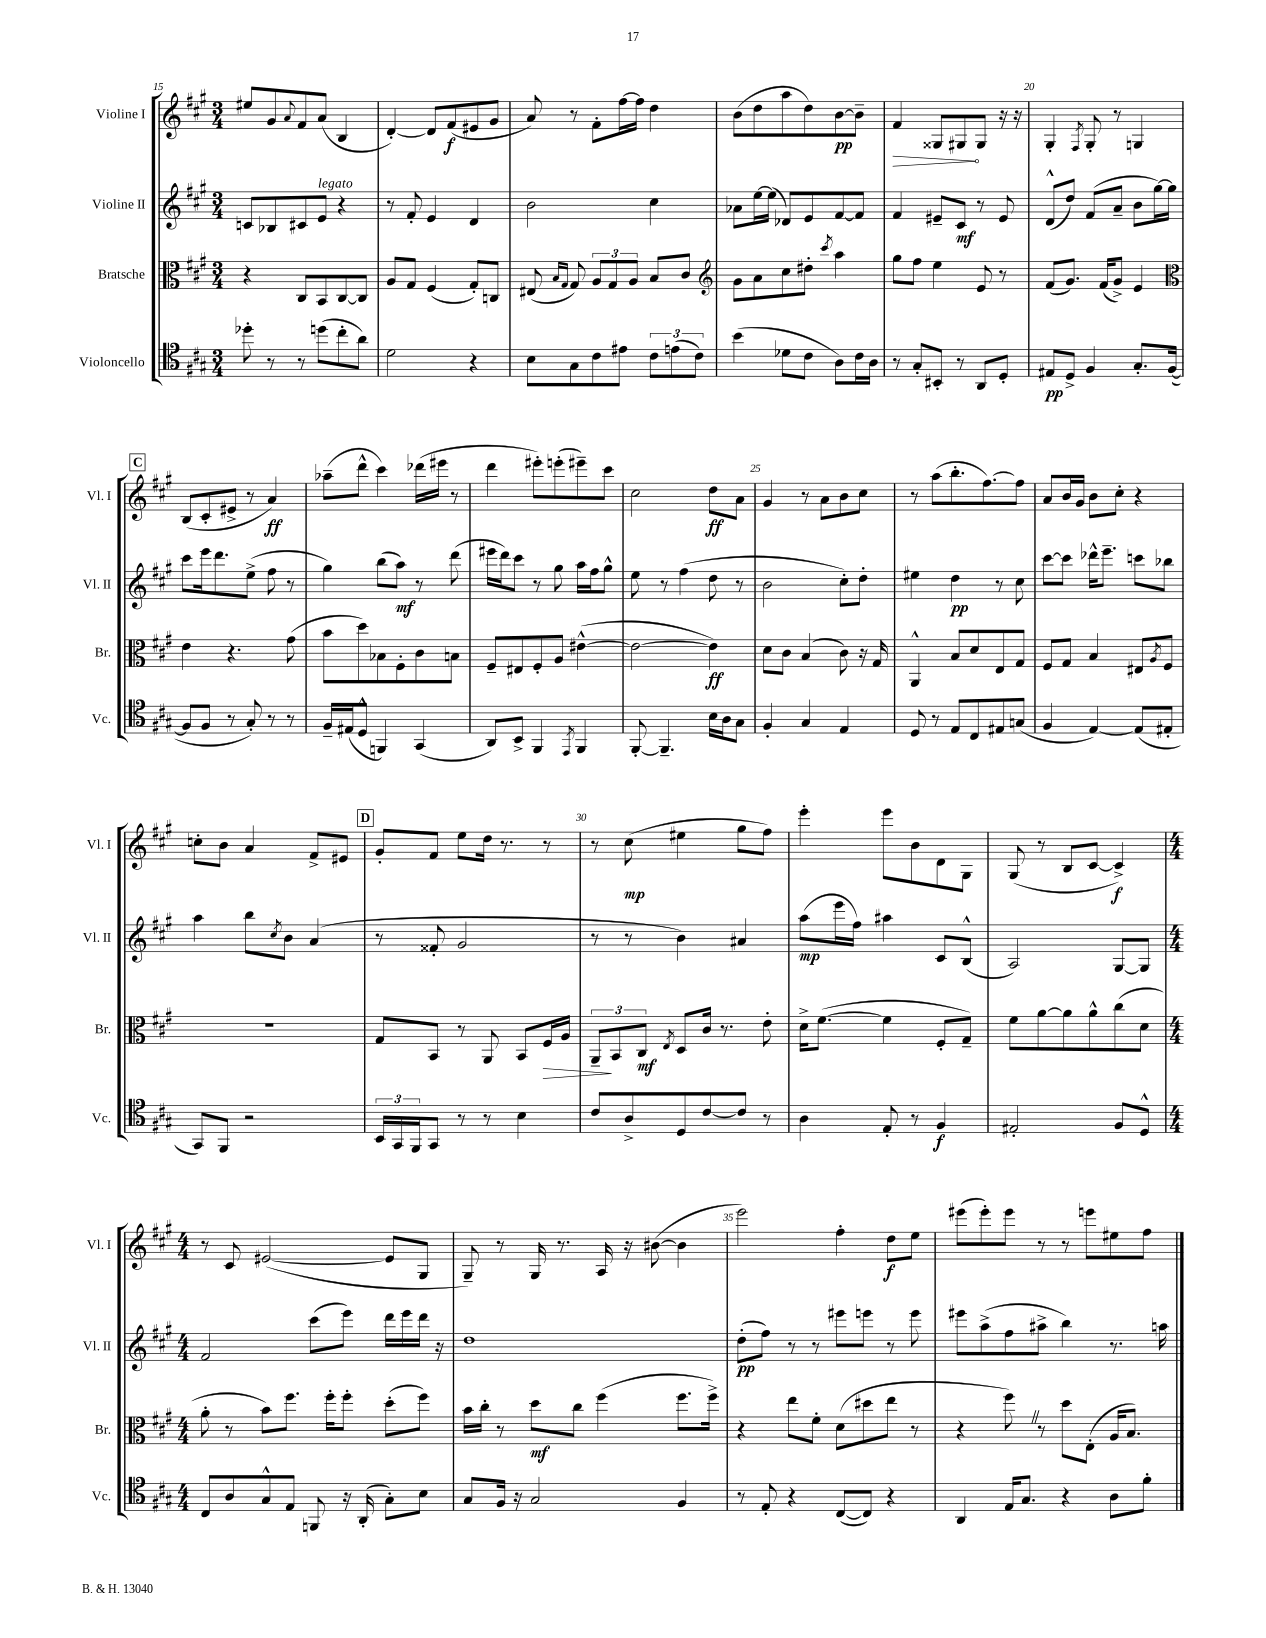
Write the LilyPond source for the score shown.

<<
\new StaffGroup <<
\new Staff = "s0" \with { instrumentName = "Violine I" shortInstrumentName = "Vl. I" } {
    \clef treble \key a \major \numericTimeSignature \time 3/4
    eis''8 gis'8 \appoggiatura { a'8 } fis'8 a'8( b4 |
    d'4~-.) d'8 fis'8\f( eis'8 gis'8 |
    a'8) r8 fis'8-. fis''16~ fis''16 d''4 |
    b'8( d''8 a''8 d''8) b'8~\pp b'8-- |
    \once \override Hairpin.circled-tip = ##t fis'4\> gisis8 gis8\! gis8 r16 r16 |
    gis4-. \acciaccatura { fis8 } gis8-. r8 g4 |
    \mark \markup { \box "C" } b8( cis'8-. eis'8-> r8 a'4\ff) |
    aes''8--( d'''8-^ cis'''4) des'''16( eis'''16 r8 |
    d'''4 eis'''8-.) e'''8-.( eis'''8--) cis'''8 |
    cis''2 d''8\ff a'8 |
    gis'4 r8 a'8 b'8 cis''8 |
    r8 a''8( b''8.-. fis''8.~) fis''8 |
    a'8 b'16 gis'16 b'8 cis''8-. r4 |
    c''8-. b'8 a'4 fis'8-> eis'8 |
    \mark \markup { \box "D" } gis'8-. fis'8 e''8 d''16 r8. r8 |
    r8 cis''8\mp( eis''4 gis''8 fis''8) |
    e'''4-. e'''8 b'8 d'8 gis8 |
    gis8( r8 b8 cis'8~ cis'4->\f) |
    \numericTimeSignature \time 4/4 r8 cis'8 eis'2~( eis'8 gis8 |
    gis8--) r8 gis16 r8. a16 r16 bis'8~( bis'4 |
    e'''2) fis''4-. d''8\f e''8 |
    eis'''8( eis'''8-.) eis'''8 r8 r8 e'''8 eis''8 fis''8 \bar "|." |
}
\new Staff = "s1" \with { instrumentName = "Violine II" shortInstrumentName = "Vl. II" } {
    \clef treble \key a \major \numericTimeSignature \time 3/4
    c'8 bes8 cis'8 e'8^\markup { \italic "legato" } r4 |
    r8 fis'8-. e'4 d'4 |
    b'2 cis''4 |
    aes'8 e''16~ e''16( des'8) e'8 fis'8~ fis'8 |
    fis'4 eis'8-- cis'8\mf r8 eis'8 |
    d'8-^( d''8) fis'8( a'8-- b'8 gis''16~) gis''16 |
    \mark \markup { \box "C" } cis'''8 e'''16 d'''8. e''8->( fis''8 r8 |
    gis''4) b''8( a''8\mf) r8 d'''8( |
    eis'''16 d'''16) cis'''8 r8 gis''8 a''16 fis''16 gis''8-^ |
    e''8 r8 fis''4( d''8 r8 |
    b'2 cis''8-.) d''8-. |
    eis''4 d''4\pp r8 cis''8 |
    cis'''8~ cis'''8 des'''16-^ e'''8.-- c'''8 bes''8 |
    a''4 b''8 \acciaccatura { cis''8 } b'8 a'4( |
    \mark \markup { \box "D" } r8 fisis'8-. gis'2 |
    r8 r8 b'4) ais'4 |
    a''8\mp( e'''16 fis''16) ais''4 cis'8 b8-^( |
    a2) gis8~ gis8 |
    \numericTimeSignature \time 4/4 fis'2 cis'''8( e'''8) d'''16 e'''16 d'''16 r16 |
    d''1 |
    d''8-.\pp( fis''8) r8 r8 eis'''8 e'''8 r8 e'''8 |
    eis'''8 a''8->( fis''8 ais''8-> b''4) r8. a''16 \bar "|." |
}
\new Staff = "s2" \with { instrumentName = "Bratsche" shortInstrumentName = "Br." } {
    \clef alto \key a \major \numericTimeSignature \time 3/4
    r4 cis8 b,8 cis8~ cis8 |
    a8 gis8 fis4( gis8-.) c8 |
    eis8( \grace { b16 gis16 } gis8) \tuplet 3/2 { a8 gis8 a8 } b8 cis'8 |
    \clef treble gis'8 a'8 cis''8 dis''8-. \acciaccatura { cis'''8 } a''4 |
    gis''8 fis''8 e''4 e'8 r8 |
    fis'8( gis'8.) fis'16( gis'8->) e'4 |
    \mark \markup { \box "C" } \clef alto e'4 r4. gis'8( |
    b'8 d''8) bes8 fis8-. cis'8 b8 |
    fis8-- eis8 fis8-. a8 eis'4~-^( |
    eis'2~ eis'4\ff) |
    d'8 cis'8 b4( cis'8) r16 gis16 |
    a,4-^ b8 d'8 e8 gis8 |
    fis8 gis8 b4 eis8 \acciaccatura { a8 } fis8 |
    R2. |
    \mark \markup { \box "D" } gis8 b,8 r8 a,8 b,8 fis16\> a16 |
    \tuplet 3/2 { a,8--\! b,8 cis8\mf } \acciaccatura { e8 } d8 cis'16 r8. e'8-. |
    d'16-> fis'8.~( fis'4 fis8-. gis8--) |
    fis'8 a'8~ a'8 a'8-^ cis''8( d'8 |
    \numericTimeSignature \time 4/4 a'8-. r8 b'8) fis''8. fis''16-. fis''8-. d''8-.( fis''8) |
    b'16 cis''16-. r8 d''8\mf cis''8 fis''4( fis''8. fis''16->) |
    r4 e''8 fis'8-. d'8( dis''8 e''8 r8 |
    r4 fis''8) \once \override BreathingSign.text = \markup { \musicglyph "scripts.caesura.straight" } \breathe r8 d''8 e8-.( a16 b8.) \bar "|." |
}
\new Staff = "s3" \with { instrumentName = "Violoncello" shortInstrumentName = "Vc." } {
    \clef tenor \key a \major \numericTimeSignature \time 3/4
    des''8-. r8 r8 d''8( cis''8-. a'8) |
    d'2 r4 |
    b8 gis8 cis'8 eis'8 \tuplet 3/2 { cis'8 e'8( cis'8) } |
    b'4( des'8 cis'8 a8) cis'16 a16 |
    r8 gis8-. bis,8-. r8 a,8 d8-. |
    eis8\pp d8-> fis4 gis8.-. fis16~( |
    \mark \markup { \box "C" } fis8 fis8 r8 gis8-.) r8 r8 |
    fis16-- eis16( d8-^ f,4) gis,4( |
    a,8) b,8-> fis,4 \acciaccatura { e,8 } fis,4 |
    fis,8~-. fis,4.-- b16 a16 gis8 |
    fis4-. gis4 e4 |
    d8 r8 e8 cis8 eis8 g8( |
    fis4 e4~) e8( eis8-. |
    gis,8) fis,8 r2 |
    \mark \markup { \box "D" } \tuplet 3/2 { b,16 gis,16 fis,16 } gis,8 r8 r8 b4 |
    cis'8 a8-> d8 cis'8~ cis'8 r8 |
    a4 e8-. r8 fis4\f |
    eis2-. fis8 d8-^ |
    \numericTimeSignature \time 4/4 cis8 a8 gis8-^ e8 f,8 r16 a,16-.( gis8-.) b8 |
    gis8 fis16 r16 gis2 fis4 |
    r8 e8-. r4 cis8~( cis8) r4 |
    a,4 e16 gis8. r4 a8 fis'8-. \bar "|." |
}
>>
>>
\layout { \context { \Score currentBarNumber = #15 \override BarNumber.break-visibility = ##(#f #t #t) barNumberVisibility = #(every-nth-bar-number-visible 5) } }
